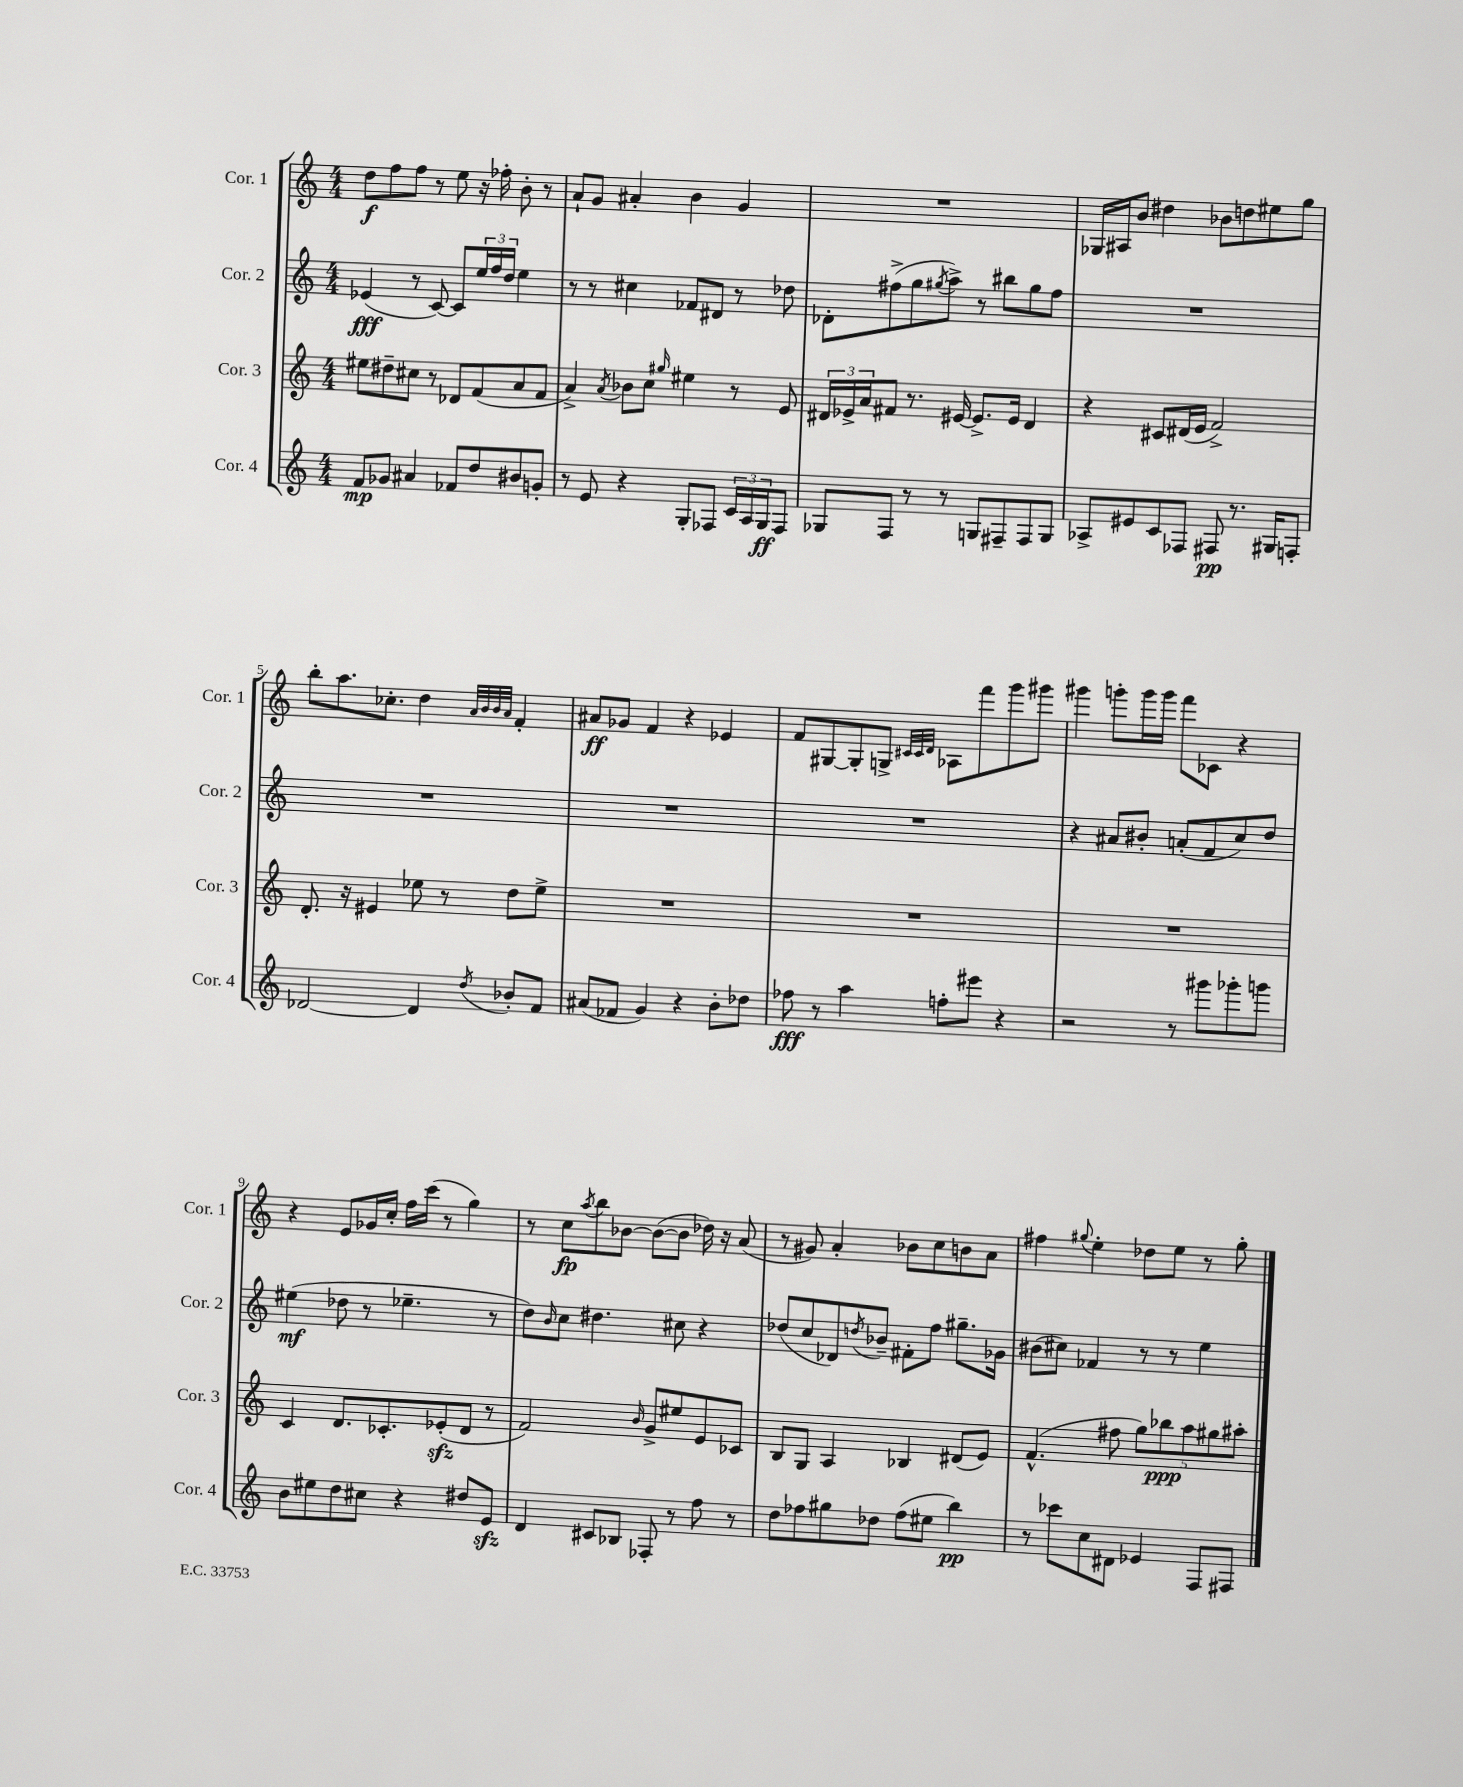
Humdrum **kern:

**kern	**kern	**kern	**kern
*staff4	*staff3	*staff2	*staff1
*clefG2	*clefG2	*clefG2	*clefG2
*k[]	*k[]	*k[]	*k[]
*M4/4	*M4/4	*M4/4	*M4/4
8f	8ee#	(4e-	8dd
8g-	8dd#~	.	8ff
4a#	8cc#	8r	8ff
.	8r	[8c)	8r
8f-	8d-	8c]	8ee
8dd	(8f	24ee	16r
.	.	24ff	.
.	.	.	16ff-'
.	.	24dd	.
8b#	8a	4ee	8b'
8g'	8f	.	8r
=	=	=	=
8r	4a^)	8r	8a`
8e	.	8r	8g
.	8qa	.	.
4r	8b-	4cc#	4a#'
.	8cc	.	.
.	16qqgg#	.	.
8G'	4ee#	8f-	4b
8F-	.	8d#	.
24c	8r	8r	4g
24A	.	.	.
24G	.	.	.
8F-	8e	8dd-	.
=	=	=	=
8G-	24d#	8d-'	1r
.	24e-^	.	.
.	24a	.	.
8F	8f#	(8ff#^	.
8r	8.r	8gg	.
.	.	8qgg#	.
8r	.	8aa^)	.
.	[16e#	.	.
8G	8.e#^]	8r	.
8F#~	.	8bb#	.
.	16e#	.	.
8F#	4d#	8gg#	.
8G	.	8ff#	.
=	=	=	=
8A-^	4r	1r	16G-
.	.	.	16A#
8e#	.	.	8b
8c	8c#	.	4dd#
8F-	(16d#	.	.
.	16e	.	.
8F#	2f^)	.	8b-
8.r	.	.	8dd
.	.	.	8ee#
16G#	.	.	.
8F'	.	.	8gg
=	=	=	=
[2d-	8.d'	1r	8bb'
.	.	.	8.aa
.	16r	.	.
.	4e#	.	.
.	.	.	8.cc-'
4d-]	8ee-	.	4dd
.	8r	.	.
.	.	.	32qqa
.	.	.	32qqb
.	.	.	32qqb
8qdd	.	.	32qqa
8b-'	8dd	.	4f'
8f	8ee-^	.	.
=	=	=	=
(8a#	1r	1r	8a#
8f-	.	.	8g-
4g)	.	.	4f
4r	.	.	4r
8b'	.	.	4e-
8dd-	.	.	.
=	=	=	=
8ff-	1r	1r	8f
8r	.	.	[8G#
4aa	.	.	8G#']
.	.	.	8G^
.	.	.	32qqc#
.	.	.	32qqc#
.	.	.	32qqd
8ff'	.	.	8A-
8eee#	.	.	8fff
4r	.	.	8ggg
.	.	.	8ggg#
=	=	=	=
2r	1r	4r	4ggg#
.	.	8a#	8ggg'
.	.	8b#'	16ggg
.	.	.	16ggg
8r	.	(8a'	8fff
8ggg#	.	8f	8c-
8ggg-'	.	8cc)	4r
8ggg	.	8dd	.
=	=	=	=
8b	4c	(4ee#	4r
8ee#	.	.	.
8dd	8.d	8dd-	8e
8cc#	.	8r	16g-
.	8.c-'	.	16cc'
4r	.	4.ee-~	16ff
.	.	.	(16ccc
.	(8e-'	.	8r
8dd#	8d	.	4gg)
8e	8r	8r	.
=	=	=	=
4d	2f)	8dd)	8r
.	.	16qqb	.
.	.	8cc	8cc
.	.	.	8qaa
8c#	.	4.dd#	8bb
8B-	.	.	[8b-
.	16qqb	.	.
8F-'	8g^	.	(8b-_
8r	8ee#	8cc#	8b-]
8ff	8e	4r	16dd-)
.	.	.	16r
8r	8c-	.	(8a
=	=	=	=
8dd	8B	(8dd-	8r
8ff-	8G	8cc	8g#)
8gg#	4A	8d-)	4a'
.	.	8qdd	.
8dd-	.	8b-~	.
(8ff-	4B-	8f#'	8b-
8ee#	.	8ff	8cc
4bb)	(8d#	8.gg#~	8b
.	8e)	.	8a
.	.	16g-	.
=	=	=	=
8r	(4.f^^	(8b#	4ff#
8ccc-	.	8cc#)	.
.	.	.	8qqgg#
8cc	.	4f-	4ee'
8d#	8ff#	.	.
4e-	10gg)	8r	8dd-
.	10bb-	.	.
.	.	8r	8ee
.	10aa	.	.
8F	.	4ee	8r
.	10gg#	.	.
8F#	.	.	8gg#'
.	10aa#'	.	.
==	==	==	==
*-	*-	*-	*-
